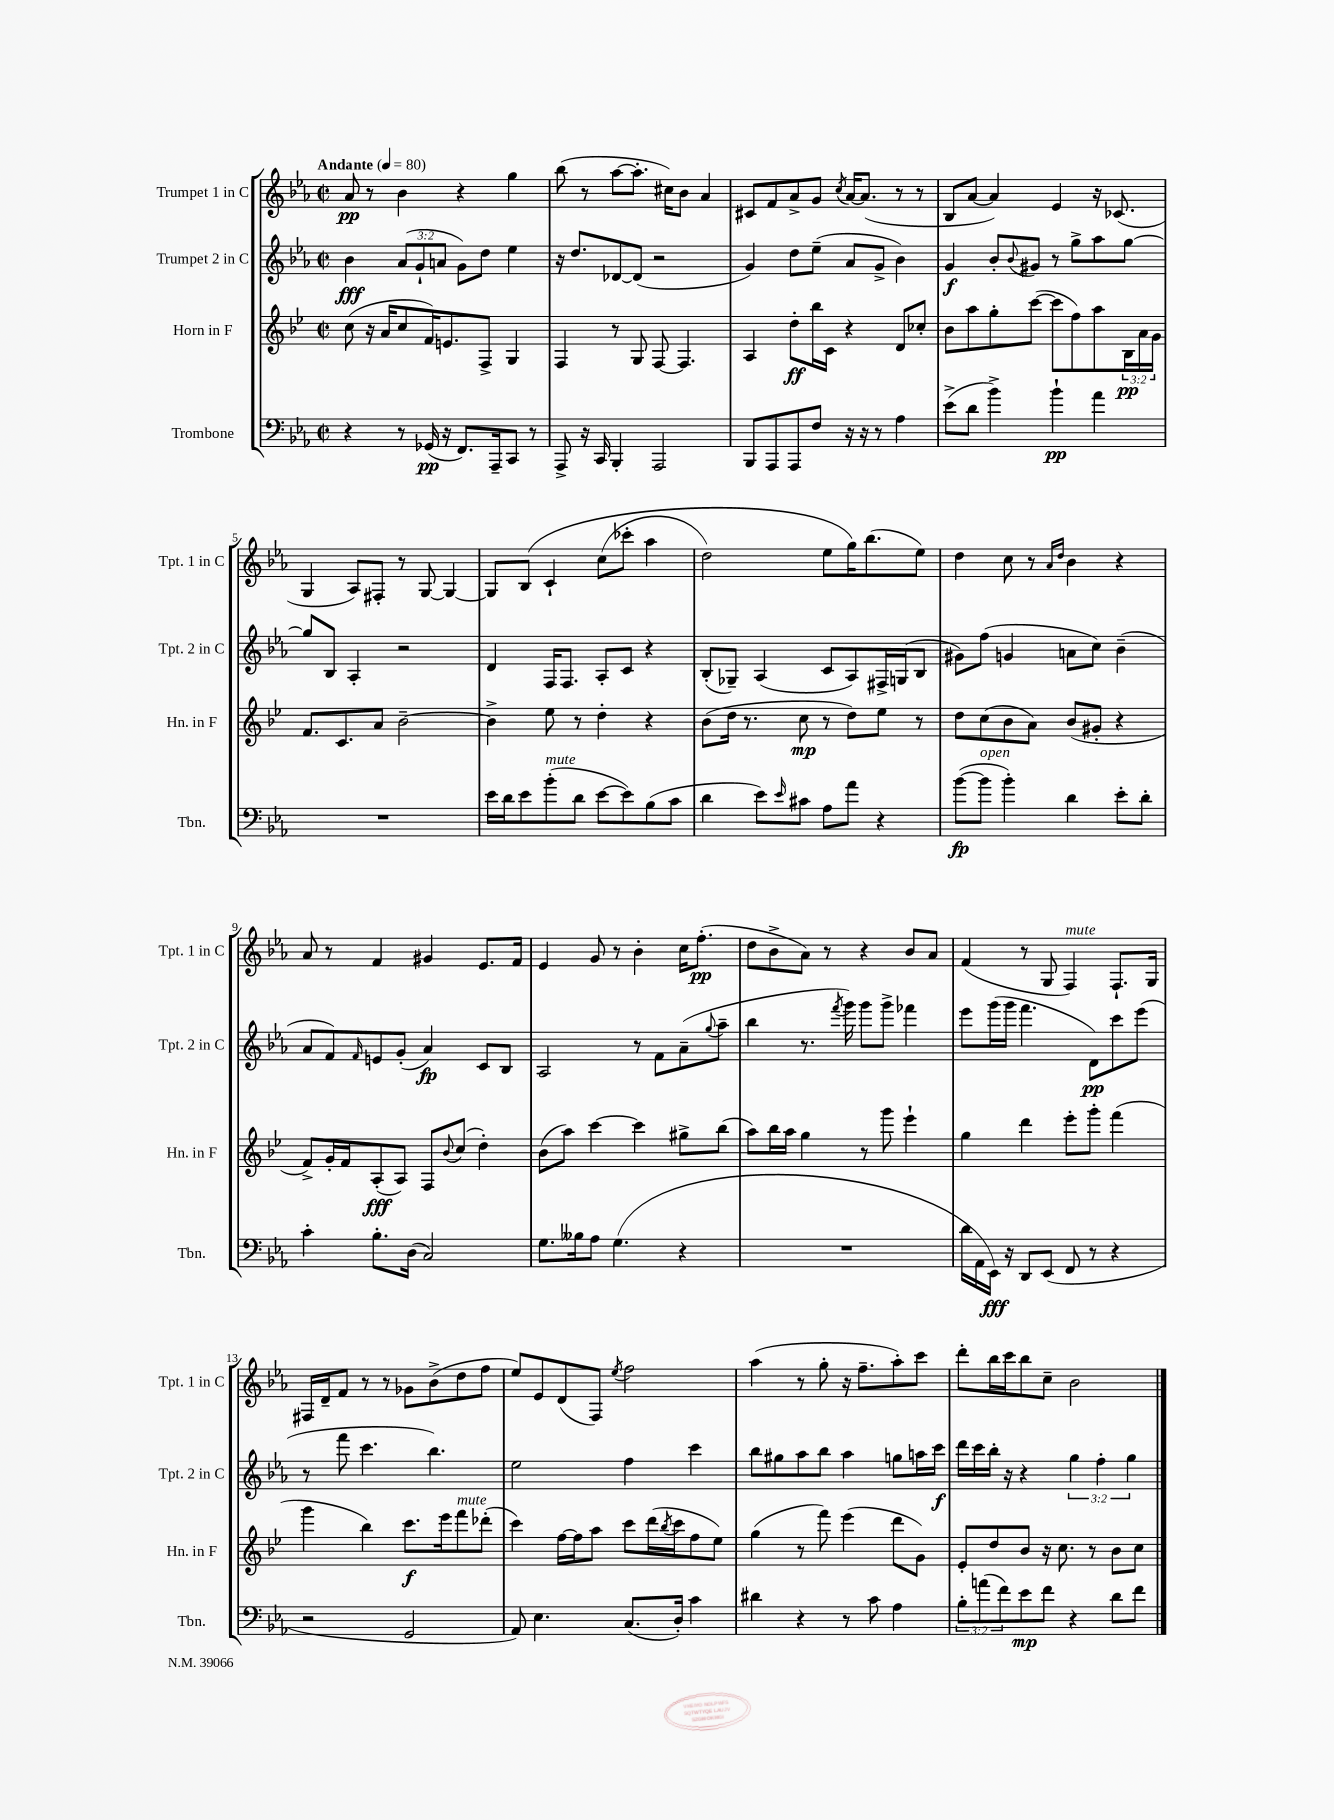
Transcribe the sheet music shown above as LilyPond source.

<<
\new StaffGroup <<
\new Staff = "s0" \with { instrumentName = "Trumpet 1 in C" shortInstrumentName = "Tpt. 1 in C" } {
    \clef treble \key ees \major \defaultTimeSignature \time 2/2 \tempo "Andante" 4 = 80
    aes'8\pp r8 bes'4 r4 g''4 |
    bes''8( r8 aes''8~ aes''8.-. cis''16) bes'8 aes'4 |
    cis'8 f'8 aes'8-> g'8 \acciaccatura { c''8 } aes'16~ aes'8.( r8 r8 |
    bes8 aes'8~ aes'4) ees'4 r16 ces'8.( |
    g4 aes8) fis8-. r8 g8~ g4~ |
    g8 bes8\( c'4-! c''8( ces'''8-. aes''4 |
    d''2) ees''8 g''16\) bes''8.( ees''8) |
    d''4 c''8 r8 \grace { aes'16 d''16 } bes'4 r4 |
    aes'8 r8 f'4 gis'4 ees'8. f'16 |
    ees'4 g'8 r8 bes'4-. c''16 f''8.-.\pp( |
    d''8 bes'8-> aes'8) r8 r4 bes'8 aes'8 |
    f'4( r8 g8 f4^\markup { \italic "mute" }) f8.-! g16 |
    fis16 d'16-- f'8 r8 r8 ges'8 bes'8->( d''8 f''8 |
    ees''8) ees'8 d'8( f8) \acciaccatura { ees''8 } f''2 |
    aes''4( r8 g''8-. r16 f''8.-- aes''8-.) c'''8 |
    d'''8-. bes''16 c'''16 bes''8 c''8-- bes'2 \bar "|." |
}
\new Staff = "s1" \with { instrumentName = "Trumpet 2 in C" shortInstrumentName = "Tpt. 2 in C" } {
    \clef treble \key ees \major \defaultTimeSignature \time 2/2 \override Staff.TupletNumber.text = #tuplet-number::calc-fraction-text
    bes'4\fff \tuplet 3/2 { aes'8( g'8-! a'8 } g'8) d''8 ees''4 |
    r16 d''8. des'8~ des'8( r2 |
    g'4) d''8 ees''8--( aes'8 g'8-> bes'4) |
    g'4\f bes'8-. \appoggiatura { bes'8 } gis'8 r8 g''8-> aes''8 g''8~ |
    g''8 bes8 aes4-. r2 |
    d'4 f16 f8. aes8-. c'8 r4 |
    bes8-.( ges8--) aes4( c'8 aes8) fis16-> g16( bes8 |
    gis'8) f''8( g'4 a'8 c''8) bes'4--( |
    aes'8 f'8) \grace { f'16 } e'8 g'8-.( aes'4\fp) c'8 bes8 |
    aes2 r8 f'8 aes'8--( \appoggiatura { g''8 } aes''8-- |
    bes''4 r8. \acciaccatura { f'''8 } g'''16) g'''8 g'''8-> fes'''4 |
    ees'''8 g'''16( g'''16 f'''4. d'8\pp) c'''8 ees'''8( |
    r8 f'''8 c'''4. bes''4.) |
    ees''2 f''4 c'''4 |
    bes''8 gis''8 aes''8 bes''8 aes''4 g''8 a''16 c'''16\f |
    d'''16 c'''16 bes''16-. r16 r4 \tuplet 3/2 { g''4 f''4-. g''4 } \bar "|." |
}
\new Staff = "s2" \with { instrumentName = "Horn in F" shortInstrumentName = "Hn. in F" } {
    \clef treble \key bes \major \defaultTimeSignature \time 2/2 \override Staff.TupletNumber.text = #tuplet-number::calc-fraction-text
    c''8( r16 a'16 c''8 f'16) e'8. f8-> g4 |
    f4 r8 g8 f8~ f4. |
    a4 d''8-.\ff bes''16 c'16 r4 d'8 ces''8-. |
    bes'8 a''8 g''8-. c'''8~( c'''8 f''8) a''8 \tuplet 3/2 { bes16\pp a'16 g'16 } |
    f'8. c'8. a'8 bes'2~-- |
    bes'4-> ees''8 r8 d''4-. r4 |
    bes'8( d''16 r8. c''8\mp r8 d''8) ees''8 r8 |
    d''8 c''8( bes'8 a'8) bes'8( gis'8-. r4 |
    f'8->) g'16-. f'16 a8-.\fff( a8) f8 \appoggiatura { bes'8 } c''8( d''4-.) |
    bes'8( a''8) c'''4~ c'''4 gis''8-> bes''8( |
    a''8) bes''16 a''16 g''4 r8 g'''8 ees'''4-! |
    g''4 d'''4 ees'''8-. g'''8-. f'''4( |
    g'''4 bes''4) c'''8.\f ees'''16 f'''8^\markup { \italic "mute" } des'''8-.( |
    c'''4) f''16~ f''16 a''8 c'''8 d'''16( \acciaccatura { bes''8 } c'''16 f''8 ees''8) |
    g''4( r8 f'''8) ees'''4( d'''8 g'8) |
    ees'8-. d''8 bes'8 r16 c''8. r8 bes'8 c''8 \bar "|." |
}
\new Staff = "s3" \with { instrumentName = "Trombone" shortInstrumentName = "Tbn." } {
    \clef bass \key ees \major \defaultTimeSignature \time 2/2 \override Staff.TupletNumber.text = #tuplet-number::calc-fraction-text
    r4 r8 ges,16\pp( r16 f,8.) aes,,16-- c,8 r8 |
    aes,,8-> r16 c,16 bes,,4-. aes,,2 |
    bes,,8 aes,,8 aes,,8 f8 r16 r16 r8 aes4 |
    ees'8->( d'8 bes'4->) bes'4-!\pp aes'4 |
    R1 |
    ees'16 d'16 ees'8 bes'8-.^\markup { \italic "mute" }( d'8 ees'8~ ees'8) bes8( c'8 |
    d'4 ees'8) \grace { ees'16 } cis'8 aes8 aes'8 r4 |
    bes'8~\fp( bes'8^\markup { \italic "open" } bes'4-.) d'4 ees'8-. d'8-. |
    c'4-. bes8.-. d16( c2) |
    g8. beses16 aes8 g4.( r4 |
    R1 |
    d'16 aes,16 ees,16\fff) r16 d,8 ees,8( f,8 r8 r4 |
    r2 g,2 |
    aes,8) ees4. c8.( d16-.) c'4 |
    dis'4 r4 r8 c'8 aes4 |
    \tuplet 3/2 { bes8-. a'8( f'8) } ees'8\mp f'8 r4 d'8 f'8 \bar "|." |
}
>>
>>
